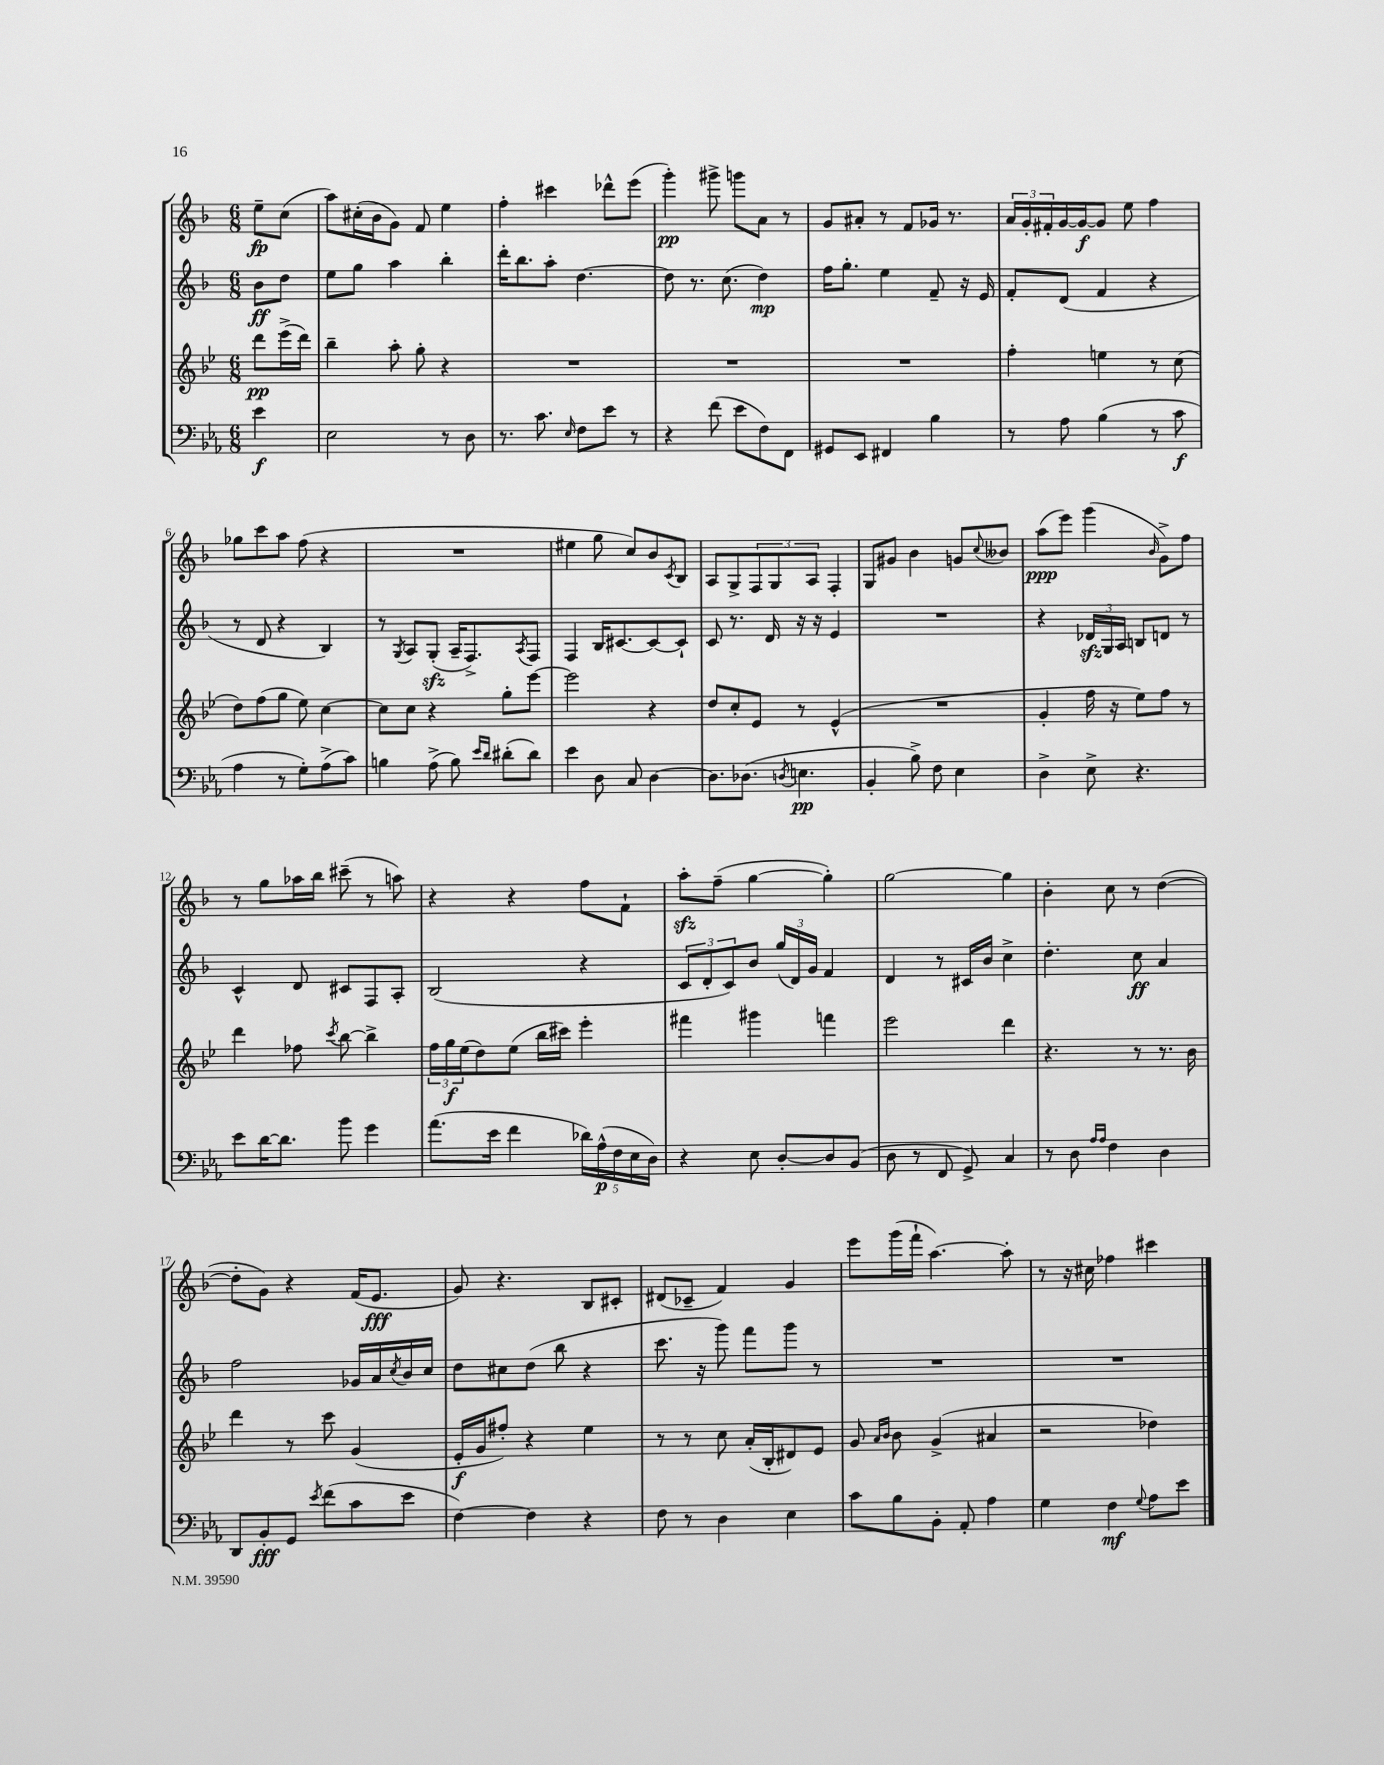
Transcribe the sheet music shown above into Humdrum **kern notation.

**kern	**kern	**kern	**kern
*staff4	*staff3	*staff2	*staff1
*clefF4	*clefG2	*clefG2	*clefG2
*k[b-e-a-]	*k[b-e-]	*k[b-]	*k[b-]
*M6/8	*M6/8	*M6/8	*M6/8
4e-\	8ddd\L	8b-\L	8ee~\L
.	(16eee-^\L	8dd\J	(8cc\J
.	16ddd\JJ)	.	.
=	=	=	=
2E-\	4bb-~\	8ee\L	8aa\L)
.	.	8gg\J	(16cc#'\L
.	.	.	16b-\J
.	8aa'\	4aa\	8g\J)
.	8gg'\	.	8f/
8r	4r	4bb-'\	4ee\
8D\	.	.	.
=	=	=	=
8.r	2.r	16ddd'\LK	4ff'\
.	.	8.bb-\	.
8.c\	.	.	.
.	.	8aa'\J	4ccc#\
16qqE-/	.	.	.
8F\L	.	[4.dd\	.
8e-\J	.	.	8ddd-^^\L
8r	.	.	(8eee\J
=	=	=	=
4r	2.r	8dd\]	4ggg'\)
.	.	8.r	.
(8f\	.	.	8ggg#^\
.	.	(8.cc\	.
8e-\L	.	.	8ggg\L
8F\)	.	4dd\)	8a\J
8FF\J	.	.	8r
=	=	=	=
8GG#/L	2.r	16ff\LK	8g/L
.	.	8.gg'\J	.
8EE-/J	.	.	8a#'/J
4FF#/	.	4ee\	8r
.	.	.	8f/L
4B-\	.	8f~/	16g-/Jk
.	.	.	8.r
.	.	16r	.
.	.	16e/	.
=	=	=	=
8r	4ff'\	8f'/L	24a/LL
.	.	.	24g'/
.	.	.	24f#'/
8A-\	.	(8d/J	[16g/
.	.	.	16g/_J
(4B-\	4ee\	4f/	8g/]J
.	.	.	8ee\
8r	8r	4r	4ff\
8c\	(8cc\	.	.
=	=	=	=
4A-\	8dd\L)	8r	8gg-\L
.	(8ff\	8d/	8ccc\
8r	8gg\J	4r	8aa\J
8G'\L)	8ee-\)	.	(8ff\
(8A-^\	[4cc\	4B-/)	4r
8c\J)	.	.	.
=	=	=	=
4B\	8cc\]L	8r	2.r
.	.	8qG/	.
.	8cc\J	8A/L	.
(8A-^\	4r	(8G'/J	.
8B\)	.	16A~/LK	.
.	.	8.F^/)	.
16qqe-/LL	.	.	.
16qqd/JJ	.	.	.
(8d#'\L	8gg'\L	.	.
.	.	8qA/	.
8d#\J)	[8eee-\J	8F/J	.
=	=	=	=
4e-\	2eee-\]	4F/	4ee#\
8D\	.	16B-/LK	8gg\
.	.	[8.c#/	.
8C/	.	.	8cc/L)
[4D\	4r	8c#/_	8b-/
.	.	.	8qc/
.	.	8c#`/]J	8B-/J
=	=	=	=
8.D\]L	8dd/L	8c/	8A/L
.	8cc'/	8.r	8G^/
(8.D-\J	.	.	.
.	8e-/J	.	12F/
.	.	16d/	.
.	.	.	12G/
8qD/	.	.	.
4.E\	8r	16r	.
.	.	.	12A/J
.	.	16r	.
.	(4e-^^/	4e/	4F'/
=	=	=	=
4BB-'/	2.r	2.r	8G/L
.	.	.	8g#/J
8B-^\)	.	.	4b-\
8F\	.	.	.
4E-\	.	.	8g/L
.	.	.	8qqcc/
.	.	.	8b--/J
=	=	=	=
4D^\	4g'/	4r	(8aa\L
.	.	.	8eee\J)
8E-^\	16ff\	24d-/LL	(4ggg\
.	.	24G/	.
.	16r	.	.
.	.	24A/JJ	.
4.r	8ee-\L)	8B/L	.
.	.	.	16qqb-/
.	8ff\J	8d/J	8g^\L)
.	8r	8r	8ff\J
=	=	=	=
8e-\L	4ddd\	4c^^/	8r
[16d\K	.	.	8gg\L
8.d\]J	.	.	.
.	8ff-\	8d/	16aa-\L
.	.	.	16bb-\JJ
.	8qccc/	.	.
8b-\	[8bb-\	8c#/L	(8ccc#~\
4g\	4bb-^\]	8F/	8r
.	.	8A'/J	8aa\)
=	=	=	=
(8.a-\L	24ff\LL	(2B-/	4r
.	24gg\	.	.
.	(24ee-\J	.	.
.	8dd\)	.	.
16e-\Jk	.	.	.
4f\	(8ee-\J	.	4r
.	16bb-\LL	.	.
.	16ccc#\JJ)	.	.
20d-\LL)	4eee-'\	4r	8ff\L
(20A-^^\	.	.	.
20F\	.	.	.
.	.	.	8f`\J
20E-\	.	.	.
20D\JJ)	.	.	.
=	=	=	=
4r	4fff#\	12c/L	8aa'\L
.	.	12d'/	.
.	.	.	(8ff~\J
.	.	12c/)	.
8E-\	4ggg#\	8b-/J	[4gg\
[8D'/L	.	(24gg/LL	.
.	.	24d/)	.
.	.	24g/JJ	.
8D/]	4fff\	4f/	4gg'\])
(8BB-/J	.	.	.
=	=	=	=
8D\	2eee-\	4d/	[2gg\
8r	.	.	.
8FF/	.	8r	.
8GG^/)	.	16c#/LL	.
.	.	16b-/JJ	.
4C/	4ddd\	4cc^\	4gg\]
=	=	=	=
8r	4.r	4.dd'\	4b-'\
8D\	.	.	.
16qqA-/LL	.	.	.
16qqA-/JJ	.	.	.
4F\	.	.	8cc\
.	8r	8cc\	8r
4D\	8.r	4a/	([4dd\
.	16b-\	.	.
=	=	=	=
8DD/L	4ddd\	2ff\	8dd'\]L
8BB-'/	.	.	8g\J)
8GG/J	8r	.	4r
8qe-/	.	.	.
(8f\L	8ccc\	.	.
8c\	(4g/	16g-/LL	(16f/LK
.	.	16a/	8.e/J
.	.	8qcc/	.
8e-\J	.	16b-/	.
.	.	16cc/JJ	.
=	=	=	=
[4F\)	16e-'/LL	8dd\L	8g/)
.	16g/J	.	.
.	8ff#'/J)	8cc#\	4.r
4F\]	4r	(8dd\J	.
.	.	8bb-\	.
4r	4ee-\	4r	8B-/L
.	.	.	8c#'/J
=	=	=	=
8F\	8r	8.ccc\	(8d#/L
8r	8r	.	8c-~/J
.	.	16r	.
4D\	8cc\	8ggg\)	4f/)
.	(16a'/LL	8fff\L	.
.	16B-'/J	.	.
4E-\	8d#/)	8ggg\J	4g/
.	8e-/J	8r	.
=	=	=	=
8c\L	8g/	2.r	8eee\L
.	16qqa/LL	.	.
.	16qqb-/JJ	.	.
8B-\	8b-\	.	(16ggg\L
.	.	.	16fff`\JJ
8BB-'\J	(4g^/	.	[4.aa\)
8AA-'/	.	.	.
4A-\	4a#/	.	.
.	.	.	8aa'\]
=	=	=	=
4G\	2r	2.r	8r
.	.	.	16r
.	.	.	16cc#\
4F\	.	.	4ff-\
8qqG/	.	.	.
8A-\L	4dd-\)	.	4ccc#\
8e-\J	.	.	.
==	==	==	==
*-	*-	*-	*-
